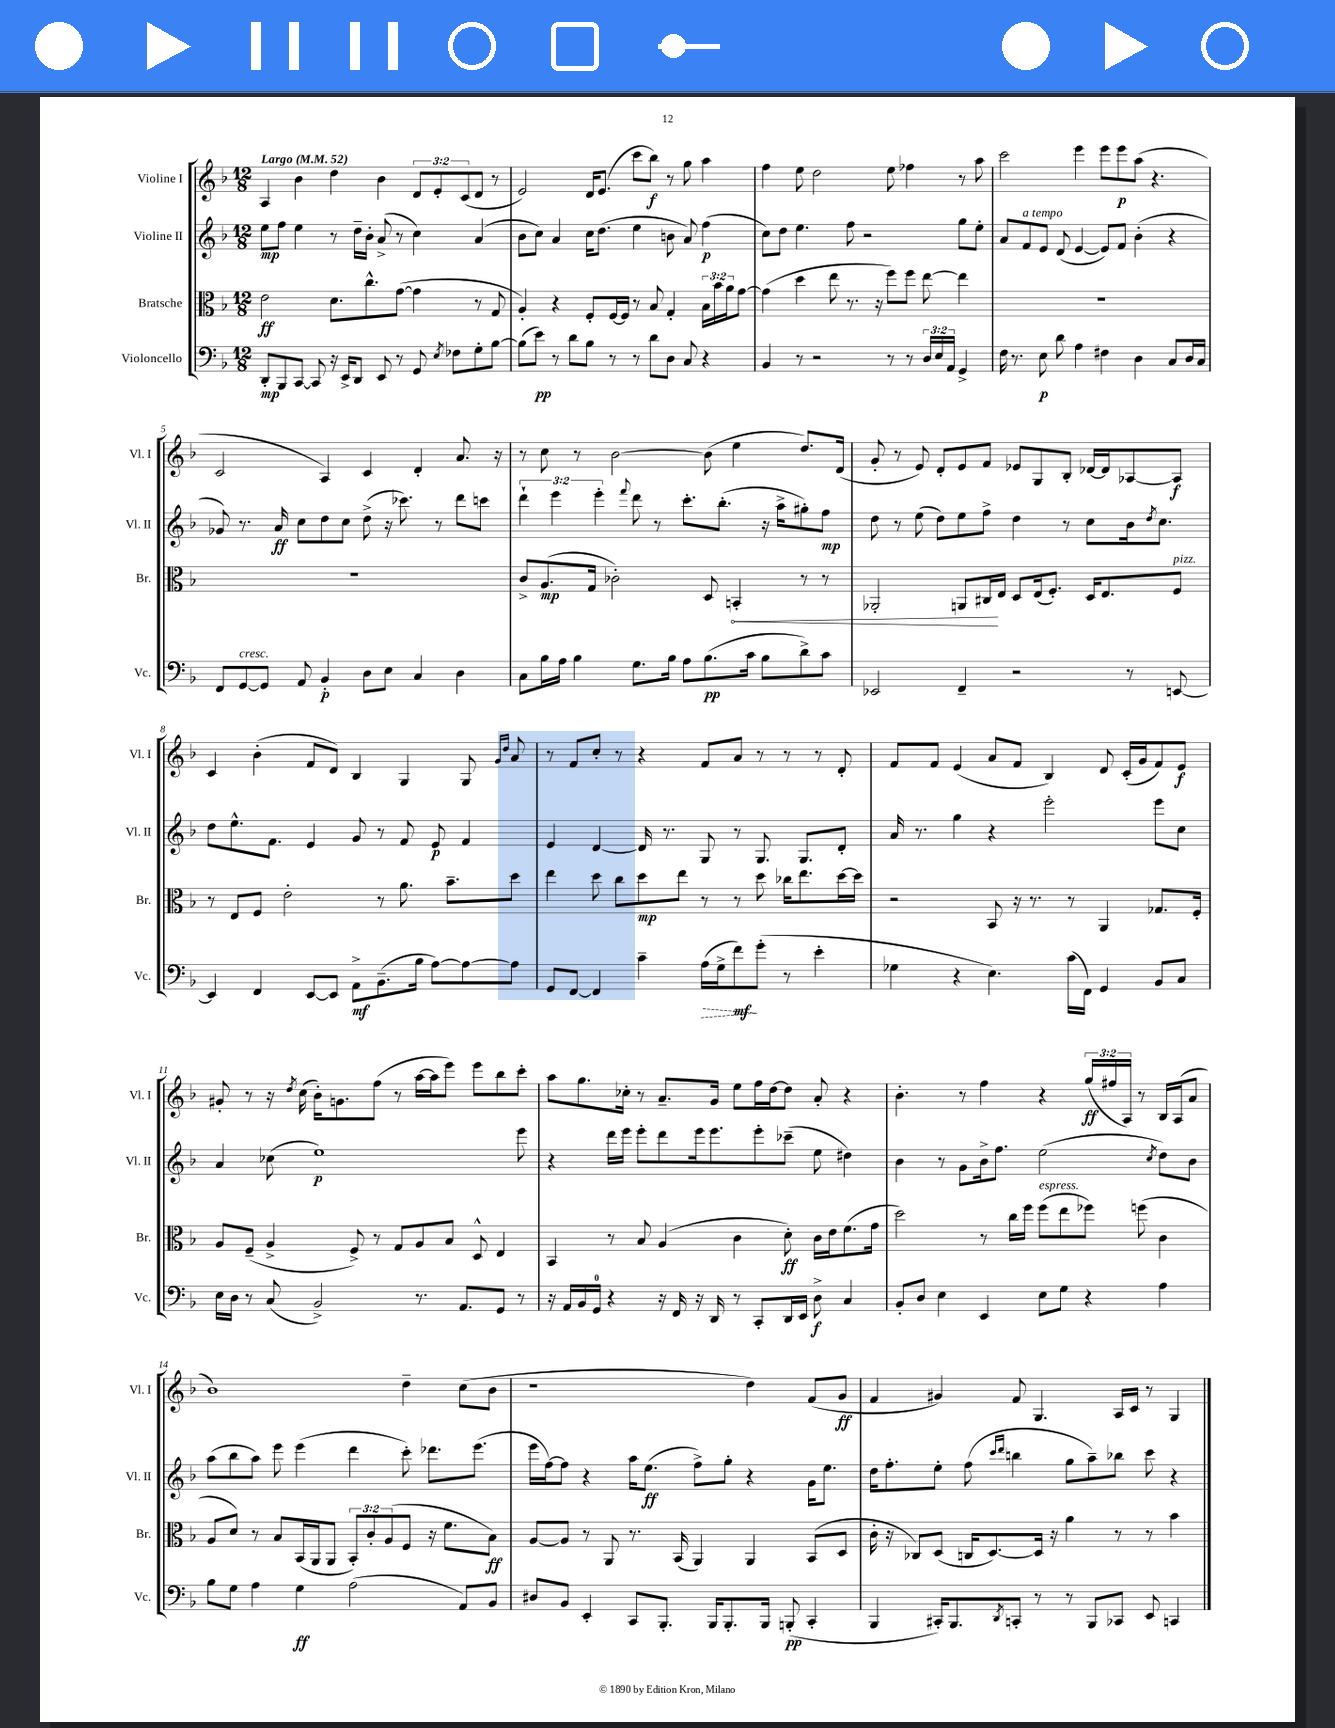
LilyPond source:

<<
\new StaffGroup <<
\new Staff = "s0" \with { instrumentName = "Violine I" shortInstrumentName = "Vl. I" } {
    \clef treble \key f \major \numericTimeSignature \time 12/8 \override Staff.TupletNumber.text = #tuplet-number::calc-fraction-text \tempo "Largo" 4 = 52
    a4 bes'4 d''4 bes'4 \tuplet 3/2 { d'8 e'8-. c'8( } d'8 r8 |
    e'2) d'16 e'8.( c'''8 bes''8\f) r8 g''8 a''4 |
    f''4 e''8 d''2 e''8 fes''4 r8 a''8 |
    c'''2 e'''4 e'''8 e'''8\p a''8( r4. |
    c'2 a4) c'4 d'4-. a'8. r16 |
    r8 c''8 r8 bes'2~ bes'8( e''4 d''8.) d'16( |
    g'8-. r8 e'8) d'8-. e'8 f'8 ees'8 g8 bes8-. des'16~ des'16 aes8~ aes8\f |
    c'4 bes'4-.( f'8 d'8) bes4 g4 g8 \grace { g'16 d''16 } a'8 |
    r8 f'8 c''8-. r8 r4 f'8 a'8 r8 r8 r8 d'8-. |
    f'8 f'8 e'4( a'8 f'8 bes4) d'8 c'16-.( g'16 f'8) e'8\f |
    gis'8-. r8 r16 \acciaccatura { d''8 } c''16( bes'16-.) g'8. f''8( r8 a''16~ a''16 e'''8) e'''8 bes''8 c'''8-. |
    a''8 g''8. ces''16-. r8 a'8.-- g'16 e''8 f''16 d''16~ d''8 a'8-. r4 |
    bes'4.-. r8 f''4 r4 \tuplet 3/2 { g''16\ff( fis''16 a16) } r8 bes16 a16( a'8 |
    bes'1) d''4-- c''8( bes'8 |
    r1 d''4) f'8( g'8\ff |
    f'4 gis'4) f'8 g4. a16 c'16 r8 g4 \bar "|." |
}
\new Staff = "s1" \with { instrumentName = "Violine II" shortInstrumentName = "Vl. II" } {
    \clef treble \key f \major \numericTimeSignature \time 12/8 \override Staff.TupletNumber.text = #tuplet-number::calc-fraction-text
    e''8\mp f''8 e''4 r8 d''16-- bes'16-. a'8->( r8 c''4) a'4( |
    bes'8 c''8) a'4 c''16 d''8.( e''4 b'8 a'8) f''4\p( |
    c''8) d''8 e''4. f''8 r2 g''8 e''8-. |
    a'8 f'8^\markup { \italic "a tempo" } e'8 d'8( e'4~ e'8) f'8 bes'4-.( r4 |
    ges'8) r8. a'16\ff c''8 d''8 c''8 d''8->( r16 ces'''8.) r8 d'''8 c'''8 |
    \tuplet 3/2 { d'''4-! e'''4 e'''4-. } \appoggiatura { f'''8 } d'''8 r8 c'''8.-. bes''8.-.( r16 a''16-> gis''8-.) f''8\mp |
    d''8 r8 e''8( d''8) e''8 f''8-> d''4 r8 c''8 bes'16 \acciaccatura { d''8 } c''8. |
    d''8 e''8.-^ f'8. e'4 g'8 r8 f'8 e'8\p f'4 |
    e'4 d'4~ d'16 r8. g8 r8 g8. g8. d'8-. |
    a'16 r8. g''4 r4 e'''2-. e'''8 c''8 |
    a'4 ces''8( e''1\p) e'''8 |
    r4 d'''16 e'''16 e'''8-. d'''8 e'''16 e'''8. e'''8-. ces'''8--( e''8 dis''4) |
    bes'4 r8 g'8 bes'16-> f''8. e''2( \acciaccatura { c''8 } d''8) bes'8 |
    a''8( bes''8 a''8) e'''8 e'''4( d'''4 c'''8-.) des'''8. e'''8.( |
    e'''16 f''16~) f''8 r4 a''16 e''8.\ff( f''8->) g''8-. r4 g'16 e''8. |
    d''16 f''8.-. e''8-. f''8( \grace { c'''16 d'''16 } b''4 g''8 a''8--) bes''8 c'''8 r4 \bar "|." |
}
\new Staff = "s2" \with { instrumentName = "Bratsche" shortInstrumentName = "Br." } {
    \clef alto \key f \major \numericTimeSignature \time 12/8 \override Staff.TupletNumber.text = #tuplet-number::calc-fraction-text
    e'2\ff d'8. c''8.-^ g'8~( g'4 r8 g8 |
    a4-.) r4 f8-. f16~ f16 r8 bes8 g4-. \tuplet 3/2 { bes16 bes'16 a'16 } g'8~ |
    g'4( d''4 e''8 r8. r16 f''8) f''8 e''8~ e''4 |
    R1. |
    R1. |
    c'8-> a8.\mp( g16 ces'2-.) d8 \once \override Hairpin.circled-tip = ##t b,4-.\< r8 r8 |
    aes,2-. a,8 cis16\! e16 d8 e16( f8.-.) d16 e8. f8^\markup { \italic "pizz." } |
    r8 e8 f8 e'2-. r8 a'8. bes'8.-- d''8 |
    e''4 d''8 c''8 d''8\mp e''8 r8 r8 d''8 ces''16 e''8. d''16~ d''16 |
    r2 bes,8 r16 r8. r8 a,4 ges8. f16-. |
    a8 f8--( a4-> f8->) r8 g8 a8 bes8 d8-^ e4 |
    bes,4 r8 bes8 a4( c'4 d'8-.\ff) c'16 e'16 f'8.( g'16 |
    d''2) r8 c''16 f''16 f''8^\markup { \italic "espress." }( e''8 fes''8) f''8( c'4 |
    a8 d'8) r8 bes8 bes,16( a,16 a,8 \tuplet 3/2 { bes,8-.) c'8-. a8( } f8 r16 f'8. bes8\ff) |
    a8~ a8 r8 a,8 r8. bes,16( a,4) a,4 bes,8( d8 |
    c'16-. r16 ces8) d8( c16 d8.~) d16 r16 a'4 r8 r8 bes'4 \bar "|." |
}
\new Staff = "s3" \with { instrumentName = "Violoncello" shortInstrumentName = "Vc." } {
    \clef bass \key f \major \numericTimeSignature \time 12/8 \override Staff.TupletNumber.text = #tuplet-number::calc-fraction-text
    d,8-.\mp bes,,8 c,8~ c,8 r16 e,16-> d,8 e,8 r8 g,8 \acciaccatura { e8 } fes8 g8-. bes8~ |
    bes8( e'8\pp) r8 d'8 bes8 r8 r8 d'8 d8 c8 r4 |
    bes,4 r8 r2 r8 r8 \tuplet 3/2 { d16 e16 a,16 } g,4-> |
    f16 r8. e8\p d'8 a4 fis4 d4 c8 d16 c16 |
    f,8 g,8~^\markup { \italic "cresc." } g,8 a,8 bes,4-.\p d8 e8 c4 d4 |
    c8 bes16 a16 bes4 g8. bes16 a8 bes8.\pp( c'16 bes8 d'8->) c'8 |
    ees,2 f,4-- r2 r8 e,8~ |
    e,4 f,4 e,8~ e,8 a,8->\mf bes,8.--( bes16 a8~) a8~ a8 |
    g,8 f,8~ f,4 c'4-- \once \override Hairpin.style = #'dashed-line a16\>( g16-> f'8\mf\!) g'8-.( r8 e'4-. |
    ges4 r4 e4.) c'16( f,16) g,4 bes,8 c8 |
    e16 d16 r8 c8( bes,2->) r8. a,8. g,8 r8 |
    r16 a,16 bes,16 g,16-0 r4 r16 f,16 r16 d,16 r8 c,8-. d,16 e,16 d8->\f c4 |
    bes,8-. d8 e4 e,4 e8 g8 r4 a4 |
    bes8 g8 a4 g4\ff a2( a,8) bes,8 |
    dis8 bes,8 e,4-. c,8 bes,,8.-. bes,,16 bes,,8.-. bes,,16 b,,8-.\pp( c,4-. |
    bes,,4 cis,16-.) bes,,8. \acciaccatura { d,8 } c,8-. r8 r8 bes,,8 ces,8 e,8 c,4 \bar "|." |
}
>>
>>
